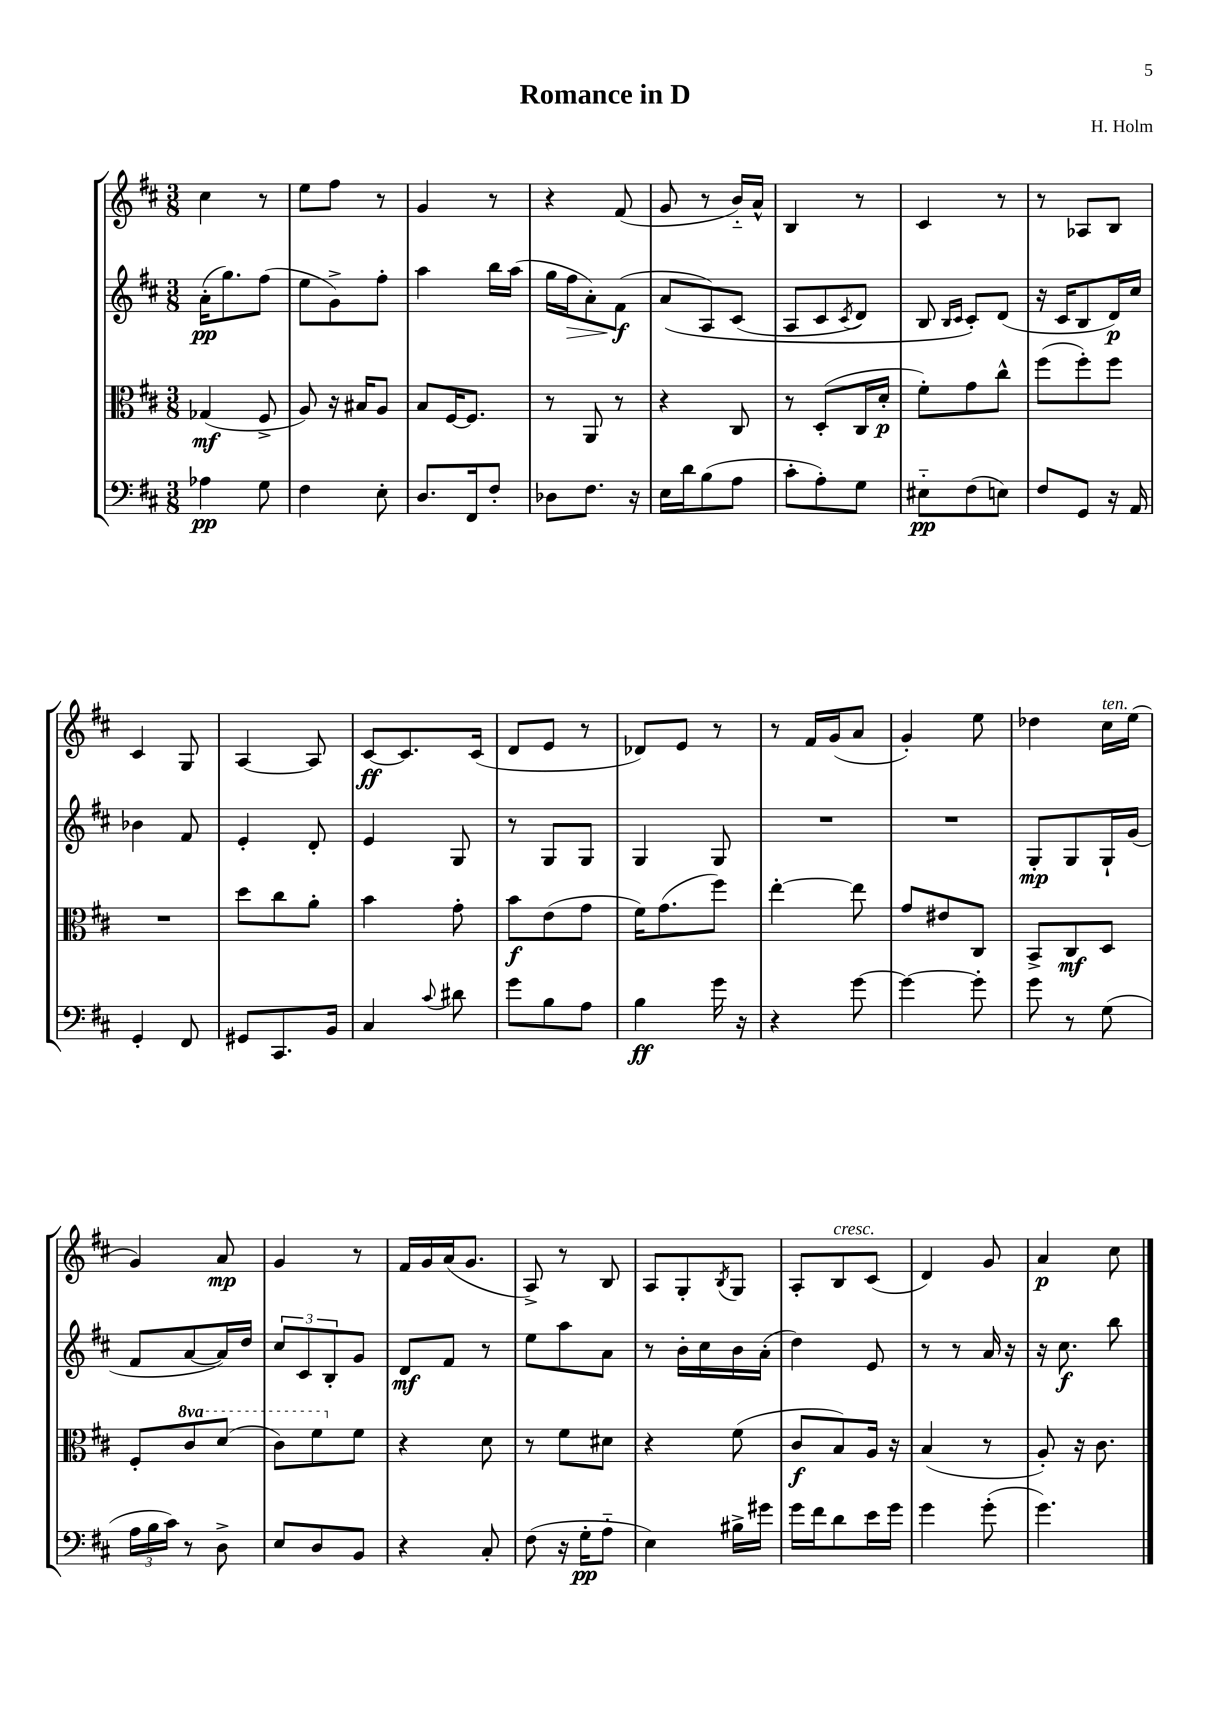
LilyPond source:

\header { title = "Romance in D" composer = "H. Holm" }
<<
\new StaffGroup <<
\new Staff = "s0" {
    \clef treble \key d \major \numericTimeSignature \time 3/8
    cis''4 r8 |
    e''8 fis''8 r8 |
    g'4 r8 |
    r4 fis'8( |
    g'8 r8 b'16-_) a'16-^ |
    b4 r8 |
    cis'4 r8 |
    r8 aes8 b8 |
    cis'4 g8 |
    a4~ a8 |
    cis'8~\ff cis'8. cis'16( |
    d'8 e'8 r8 |
    des'8) e'8 r8 |
    r8 fis'16 g'16( a'8 |
    g'4-.) e''8 |
    des''4 cis''16^\markup { \italic "ten." } e''16( |
    g'4) a'8\mp |
    g'4 r8 |
    fis'16 g'16 a'16( g'8. |
    a8->) r8 b8 |
    a8 g8-. \acciaccatura { b8 } g8 |
    a8-. b8^\markup { \italic "cresc." } cis'8( |
    d'4) g'8 |
    a'4\p cis''8 \bar "|." |
}
\new Staff = "s1" {
    \clef treble \key d \major \numericTimeSignature \time 3/8
    a'16-.\pp( g''8.) fis''8( |
    e''8 g'8->) fis''8-. |
    a''4 b''16 a''16( |
    g''16 fis''16\> a'8-.) fis'8\f\!( |
    a'8\( a8) cis'8( |
    a8 cis'8 \acciaccatura { cis'8 } d'8) |
    b8 \grace { b16 cis'16 } cis'8-.\) d'8( |
    r16 cis'16 b8 d'16\p) cis''16 |
    bes'4 fis'8 |
    e'4-. d'8-. |
    e'4 g8 |
    r8 g8 g8 |
    g4 g8 |
    R4. |
    R4. |
    g8-.\mp g8 g16-! g'16( |
    fis'8 a'8~ a'16) d''16 |
    \tuplet 3/2 { cis''8 cis'8 b8-. } g'8 |
    d'8\mf fis'8 r8 |
    e''8 a''8 a'8 |
    r8 b'16-. cis''16 b'16 a'16-.( |
    d''4) e'8 |
    r8 r8 a'16 r16 |
    r16 cis''8.\f b''8 \bar "|." |
}
\new Staff = "s2" {
    \clef alto \key d \major \numericTimeSignature \time 3/8 \set Staff.ottavationMarkups = #ottavation-simple-ordinals
    ges4\mf( fis8-> |
    a8) r16 bis16 a8 |
    b8 fis16~ fis8. |
    r8 a,8 r8 |
    r4 cis8 |
    r8 d8-.( cis16 d'16-.\p |
    fis'8-.) g'8 cis''8-^ |
    fis''8( fis''8-.) fis''8 |
    R4. |
    d''8 cis''8 a'8-. |
    b'4 g'8-. |
    b'8\f e'8( g'8 |
    fis'16) g'8.( fis''8) |
    e''4~-. e''8 |
    g'8 eis'8 cis8 |
    b,8-> cis8\mf d8 |
    fis8-. \ottava #1 cis''8 d''8( |
    cis''8) fis''8 \ottava #0 fis'8 |
    r4 d'8 |
    r8 fis'8 dis'8 |
    r4 fis'8( |
    cis'8\f b8) a16 r16 |
    b4( r8 |
    a8-.) r16 cis'8. \bar "|." |
}
\new Staff = "s3" {
    \clef bass \key d \major \numericTimeSignature \time 3/8
    aes4\pp g8 |
    fis4 e8-. |
    d8. fis,16 fis8-. |
    des8 fis8. r16 |
    e16 d'16 b8( a8 |
    cis'8-. a8-.) g8 |
    eis8-_\pp fis8( e8) |
    fis8 g,8 r16 a,16 |
    g,4-. fis,8 |
    gis,8 cis,8. b,16 |
    cis4 \appoggiatura { cis'8 } dis'8 |
    g'8 b8 a8 |
    b4\ff g'16 r16 |
    r4 g'8~ |
    g'4~ g'8-. |
    g'8 r8 g8( |
    \tuplet 3/2 { a16 b16 cis'16) } r8 d8-> |
    e8 d8 b,8 |
    r4 cis8-. |
    fis8( r16 g16-.\pp a8-_ |
    e4) bis16-> gis'16 |
    g'16 fis'16 d'8 e'16 g'16 |
    g'4 g'8-.( |
    g'4.) \bar "|." |
}
>>
>>
\layout { \context { \Score \remove "Bar_number_engraver" } }
